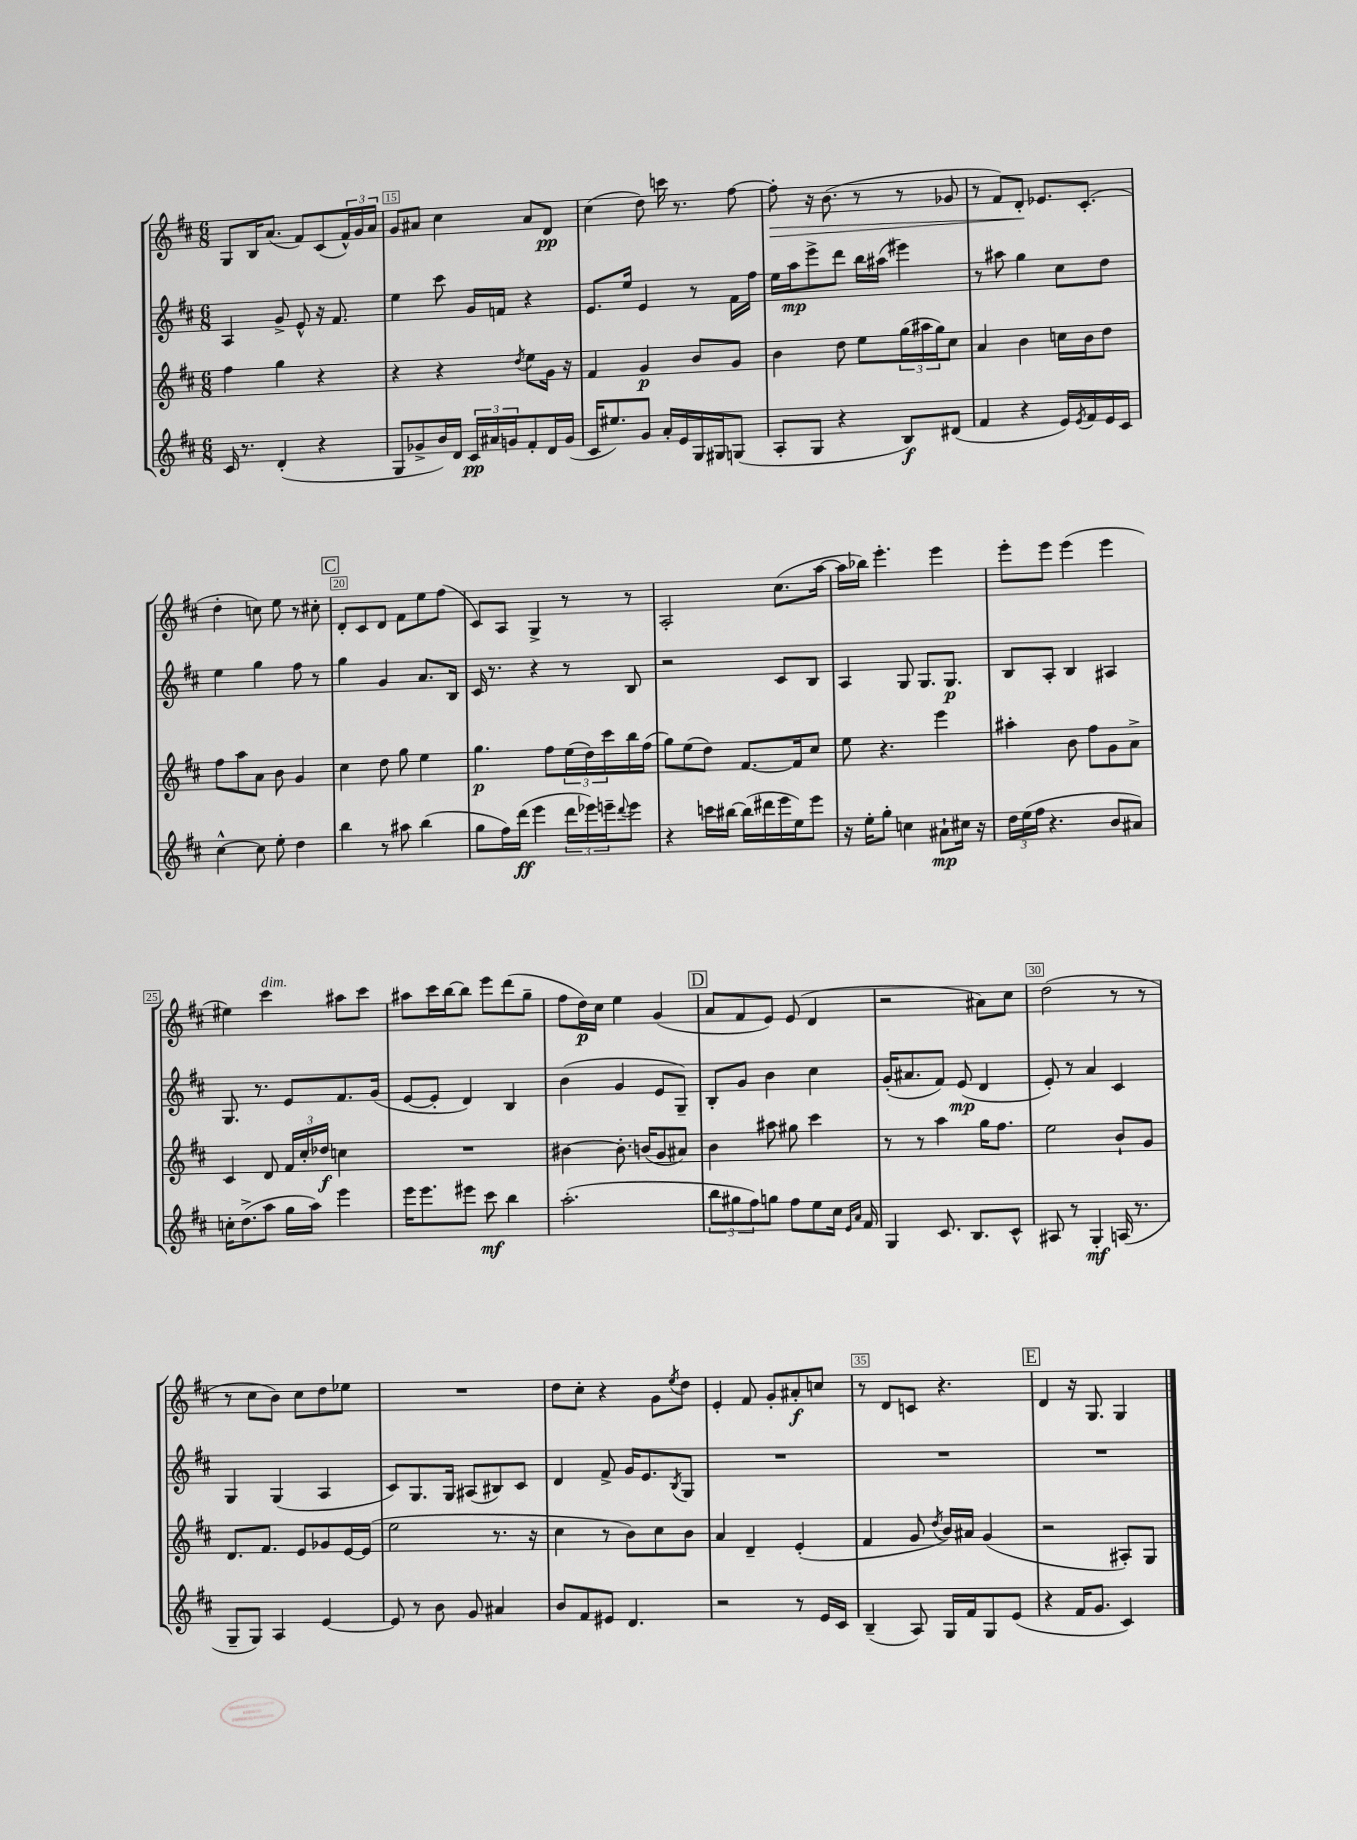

**kern	**dynam	**kern	**dynam	**kern	**dynam	**kern	**dynam
*part4	*part4	*part3	*part3	*part2	*part2	*part1	*part1
*staff4	*staff4	*staff3	*staff3	*staff2	*staff2	*staff1	*staff1
*clefG2	*	*clefG2	*	*clefG2	*	*clefG2	*
*k[f#c#]	*	*k[f#c#]	*	*k[f#c#]	*	*k[f#c#]	*
*M6/8	*	*M6/8	*	*M6/8	*	*M6/8	*
=14	=14	=14	=14	=14	=14	=14	=14
16c#/	.	4ff#\	.	4A/	.	8G/L	.
8.r	.	.	.	.	.	.	.
.	.	.	.	.	.	16B/K	.
.	.	.	.	.	.	(8.a/J	.
(4d'/	.	4gg\	.	8g^/	.	.	.
.	.	.	.	8e^^/	.	8f#/L)	.
4r	.	4r	.	16r	.	(8c#/	.
.	.	.	.	8.f#/	.	.	.
.	.	.	.	.	.	24f#^^/L)	.
.	.	.	.	.	.	24g/	.
.	.	.	.	.	.	24a/JJ	.
=15	=15	=15	=15	=15	=15	=15	=15
8G/L	.	4r	.	4ee\	.	8g/L	.
8g-X^/	.	.	.	.	.	8a#X/J	.
16b/L)	.	4r	.	8ccc#\	.	4cc#\	.
16d/JJ	.	.	.	.	.	.	.
24c#/LL	pp	.	.	16g/LL	.	.	.
24a#X/	.	.	.	.	.	.	.
.	.	.	.	16fn/JJ	.	.	.
24gn/J	.	.	.	.	.	.	.
.	.	8qdd/	.	.	.	.	.
8f#'/	.	8ee\L	.	4r	.	8a#/L	.
16d/L	.	16g\Jk	.	.	.	8d/J	pp
(16g/JJ	.	16r	.	.	.	.	.
=16	=16	=16	=16	=16	=16	=16	=16
16c#/KL	.	4f#/	.	8.e/L	.	(4cc#\	.
8.ee#X/)	.	.	.	.	.	.	.
.	.	.	.	16ee/Jk	.	.	.
8g/J	.	4g/	p	4e/	.	8dd\)	.
16a'/LL	.	.	.	.	.	16cccn\	.
16e/	.	.	.	.	.	8.r	.
16G/	.	8b/L	.	8r	.	.	.
16G#X/J	.	.	.	.	.	.	.
(8Gn/J	.	8g/J	.	16f#\LL	.	[8ff#\	.
.	.	.	.	16ff#\JJ	.	.	.
=17	=17	=17	=17	=17	=17	=17	=17
!	!	!	!	!	!	!	!LO:HP:b
8A'/L	.	4b\	.	16ee\LL	.	8ff#'\]	>
.	.	.	.	16aa\J	mp	.	.
8G/J	.	.	.	8eee^\	.	16r	.
.	.	.	.	.	.	(8.b\	.
4r	.	8dd\	.	8ddd\J	.	.	.
.	.	8ee\L	.	16bb\LL	.	8r	.
.	.	.	.	(16aa#X\JJ	.	.	.
8B/L)	f	(24gg\L	.	4eee#X\)	.	8r	.
.	.	24aa#X\	.	.	.	.	.
.	.	24gg\J)	.	.	.	.	.
(8d#X/J	.	8cc#\J	.	.	.	8g-X/	.
=18	=18	=18	=18	=18	=18	=18	=18
4f#/	.	4a/	.	8r	.	8r	.
.	.	.	.	8aa#X\	.	8f#/L)	.
4r	.	4b\	.	4gg\	.	8d'/J	.
.	.	.	.	.	.	8.e-X/L	]
16e/LL)	.	16ccn\LL	.	8cc#\L	.	.	.
8qe/	.	.	.	.	.	.	.
16f#/	.	16b\J	.	.	.	(8.c#'/J	.
16e/	.	8dd\J	.	8dd\J	.	.	.
16c#/JJ	.	.	.	.	.	.	.
!!LO:LB:g=z
=19	=19	=19	=19	=19	=19	=19	=19
[4cc#^^\	.	8ff#\L	.	4ee\	.	4dd'\	.
.	.	8aa\	.	.	.	.	.
8cc#\]	.	8a\J	.	4gg\	.	8ccn\)	.
8ee'\	.	8b\	.	.	.	8ee\	.
4dd\	.	4g/	.	8ff#\	.	8r	.
.	.	.	.	8r	.	8cc#X'\	.
!!LO:REH:place=s1:t=C
=20	=20	=20	=20	=20	=20	=20	=20
4bb\	.	4cc#\	.	4gg\	.	8d'/L	.
.	.	.	.	.	.	8c#/	.
8r	.	8dd\	.	4g/	.	8d/J	.
8aa#X\	.	8gg\	.	.	.	8f#\L	.
(4bb\	.	4ee\	.	8.a/L	.	8ee\	.
.	.	.	.	.	.	(8ff#\J	.
.	.	.	.	16B/Jk	.	.	.
=21	=21	=21	=21	=21	=21	=21	=21
8gg\L	.	4.gg\	p	16c#/	.	8c#/L)	.
.	.	.	.	8.r	.	.	.
16ff#\L)	.	.	.	.	.	8A/J	.
(16ddd\JJ	ff	.	.	.	.	.	.
4eee\	.	.	.	4r	.	4G^/	.
.	.	8ff#\L	.	.	.	.	.
24ddd\LL	.	(24ee\L	.	8r	.	8r	.
24eee-X\)	.	24dd\)	.	.	.	.	.
24eeen~\J	.	24ccc#\	.	.	.	.	.
8qqddd/	.	.	.	.	.	.	.
8eee\J	.	16bb\	.	8B/	.	8r	.
.	.	(16ff#\JJ	.	.	.	.	.
=22	=22	=22	=22	=22	=22	=22	=22
4r	.	8gg\L)	.	2r	.	2A'/	.
.	.	(8ee\	.	.	.	.	.
16cccn\LL	.	8dd\J)	.	.	.	.	.
[16bb#X\JJ	.	.	.	.	.	.	.
(16bb#\LL]	.	[8.f#/L	.	.	.	.	.
16ddd#X\	.	.	.	.	.	.	.
16eee\	.	.	.	8c#/L	.	(8.cc#\L	.
16ee\J)	.	16f#/k]	.	.	.	.	.
8eee\J	.	8cc#/J	.	8B/J	.	.	.
.	.	.	.	.	.	[16aa\Jk	.
=23	=23	=23	=23	=23	=23	=23	=23
16r	.	8ee\	.	4A/	.	16aa\LL]	.
16ee'\KL	.	.	.	.	.	16bb-X\JJ)	.
8gg'\J	.	4.r	.	.	.	4.eee'\	.
4ccn\	.	.	.	8G/	.	.	.
.	.	.	.	8.G/L	.	.	.
8a#X`\L	mp	4eee\	.	.	.	4eee\	.
.	.	.	.	8.G/J	p	.	.
16cc#X\Jk	.	.	.	.	.	.	.
16r	.	.	.	.	.	.	.
=24	=24	=24	=24	=24	=24	=24	=24
24dd\LL	.	4aa#X'\	.	8B/L	.	8eee'\L	.
(24ee\	.	.	.	.	.	.	.
24ff#\JJ	.	.	.	.	.	.	.
4.r	.	.	.	8A'/J	.	8eee\J	.
.	.	8b\	.	4B/	.	(4eee\	.
.	.	8ff#\L	.	.	.	.	.
8b/L	.	8g\	.	4A#X/	.	4eee\	.
8a#X/J)	.	8a^\J	.	.	.	.	.
!!LO:LB:g=z
=25	=25	=25	=25	=25	=25	=25	=25
16ccn'\KL	.	4c#/	.	8.G/	.	4ee#X\)	.
(8.dd^\	.	.	.	.	.	.	.
.	.	.	.	8.r	.	.	.
!	!	!	!	!	!	!LO:TX:a:i:t=dim.	!
8aa\J	.	8d/	.	.	.	4ccc#\	.
16gg\LL	.	24f#/LL	.	8e/L	.	.	.
.	.	24cc#'/	.	.	.	.	.
16aa\JJ)	.	.	.	.	.	.	.
.	.	24dd-X/JJ	f	.	.	.	.
4eee\	.	4ccn\	.	8.f#/	.	8aa#X\L	.
.	.	.	.	.	.	8ccc#\J	.
.	.	.	.	(16g/Jk	.	.	.
=26	=26	=26	=26	=26	=26	=26	=26
16eee\KL	.	2.r	.	[8e/L	.	8aa#X\L	.
8.eee\	.	.	.	.	.	.	.
.	.	.	.	8e'/J]	.	16ccc#\L	.
.	.	.	.	.	.	[16bb\J	.
8eee#X\J	.	.	.	4d/)	.	8bb\J]	.
8ccc#\	mf	.	.	.	.	8eee\L	.
4bb\	.	.	.	4B/	.	(8ddd\	.
.	.	.	.	.	.	8gg~\J	.
=27	=27	=27	=27	=27	=27	=27	=27
(2.aa'\	.	[4b#X\	.	(4b\	.	8ff#\L	.
.	.	.	.	.	.	16dd\L)	p
.	.	.	.	.	.	16cc#\JJ	.
.	.	8.b#'\]	.	4g/	.	4ee\	.
.	.	(16bn/KL	.	.	.	.	.
.	.	8g/	.	8e/L	.	(4g/	.
.	.	8a#X/J)	.	8G~/J)	.	.	.
!!LO:REH:place=s1:t=D
=28	=28	=28	=28	=28	=28	=28	=28
12bb\L	.	4b\	.	8B'/L	.	8a/L	.
12gg#X\	.	.	.	.	.	.	.
.	.	.	.	8g/J	.	8f#/	.
12ff#\)	.	.	.	.	.	.	.
8ggn\J	.	8aa#X\	.	4b\	.	8e/J)	.
8ff#\L	.	8gg#X\	.	.	.	(8e/	.
8ee\	.	4ccc#\	.	4cc#\	.	4d/	.
16cc#\Jk	.	.	.	.	.	.	.
16qqe/LL	.	.	.	.	.	.	.
16qqa/JJ	.	.	.	.	.	.	.
16f#/	.	.	.	.	.	.	.
=29	=29	=29	=29	=29	=29	=29	=29
4G/	.	8r	.	(16g'/KL	.	2r	.
.	.	.	.	8.a#X/	.	.	.
.	.	8r	.	.	.	.	.
8.c#/	.	4aa\	.	8f#/J)	.	.	.
.	.	.	.	(8e/	mp	.	.
8.B/L	.	.	.	.	.	.	.
.	.	16gg\KL	.	4d/	.	8a#X\L)	.
.	.	8.ff#\J	.	.	.	.	.
8c#^^/J	.	.	.	.	.	8cc#\J	.
=30	=30	=30	=30	=30	=30	=30	=30
8A#X/	.	2ee\	.	8e'/)	.	(2dd\	.
8r	.	.	.	8r	.	.	.
4G'/	mf	.	.	4a/	.	.	.
(16An/	.	8b`/L	.	4c#/	.	8r	.
8.r	.	.	.	.	.	.	.
.	.	8g/J	.	.	.	8r	.
!!LO:LB:g=z
=31	=31	=31	=31	=31	=31	=31	=31
8G~/L	.	8.d/L	.	4G/	.	8r	.
8G/J)	.	.	.	.	.	8cc#\L	.
.	.	8.f#/J	.	.	.	.	.
4A/	.	.	.	(4G/	.	8b\J)	.
.	.	8e/L	.	.	.	8cc#\L	.
[4e/	.	8g-X/	.	4A/	.	8dd\	.
.	.	[16e/L	.	.	.	8ee-X\J	.
.	.	(16e/JJ]	.	.	.	.	.
=32	=32	=32	=32	=32	=32	=32	=32
8e/]	.	2ee\	.	8c#/L)	.	2.r	.
8r	.	.	.	8.G/	.	.	.
8b\	.	.	.	.	.	.	.
.	.	.	.	16G/Jk	.	.	.
8g/	.	.	.	(8A#X/L	.	.	.
4a#X/	.	8.r	.	8B#X/)	.	.	.
.	.	.	.	8c#/J	.	.	.
.	.	16r	.	.	.	.	.
=33	=33	=33	=33	=33	=33	=33	=33
8b/L	.	4cc#\	.	4d/	.	8dd\L	.
8f#/	.	.	.	.	.	8cc#'\J	.
8e#X/J	.	8r	.	8f#^/	.	4r	.
4.d/	.	8b\L)	.	16g/KL	.	.	.
.	.	.	.	8.e/	.	.	.
.	.	8cc#\	.	.	.	8g\L	.
.	.	.	.	8qB/	.	8qee/	.
.	.	8b\J	.	8G/J	.	8dd\J	.
=34	=34	=34	=34	=34	=34	=34	=34
2r	.	4a/	.	2.r	.	4e'/	.
.	.	4d~/	.	.	.	8f#/	.
.	.	.	.	.	.	8g'/L	.
8r	.	(4e'/	.	.	.	8a#X'/	f
16e/LL	.	.	.	.	.	8ccn/J	.
16c#/JJ	.	.	.	.	.	.	.
=35	=35	=35	=35	=35	=35	=35	=35
(4B~/	.	4f#/	.	2.r	.	8r	.
.	.	.	.	.	.	8d/L	.
8A/)	.	8g/	.	.	.	8cn/J	.
.	.	8qdd/	.	.	.	.	.
16G/LL	.	16b/LL)	.	.	.	4.r	.
16f#/J	.	16a#X/JJ	.	.	.	.	.
8G/	.	(4g/	.	.	.	.	.
(8e/J	.	.	.	.	.	.	.
!!LO:REH:place=s1:t=E
=36	=36	=36	=36	=36	=36	=36	=36
4r	.	2r	.	2.r	.	4d/	.
16f#/KL	.	.	.	.	.	16r	.
8.g/J	.	.	.	.	.	8.G/	.
4c#/)	.	8A#X'/L)	.	.	.	4G/	.
.	.	8G/J	.	.	.	.	.
==	==	==	==	==	==	==	==
*-	*-	*-	*-	*-	*-	*-	*-
